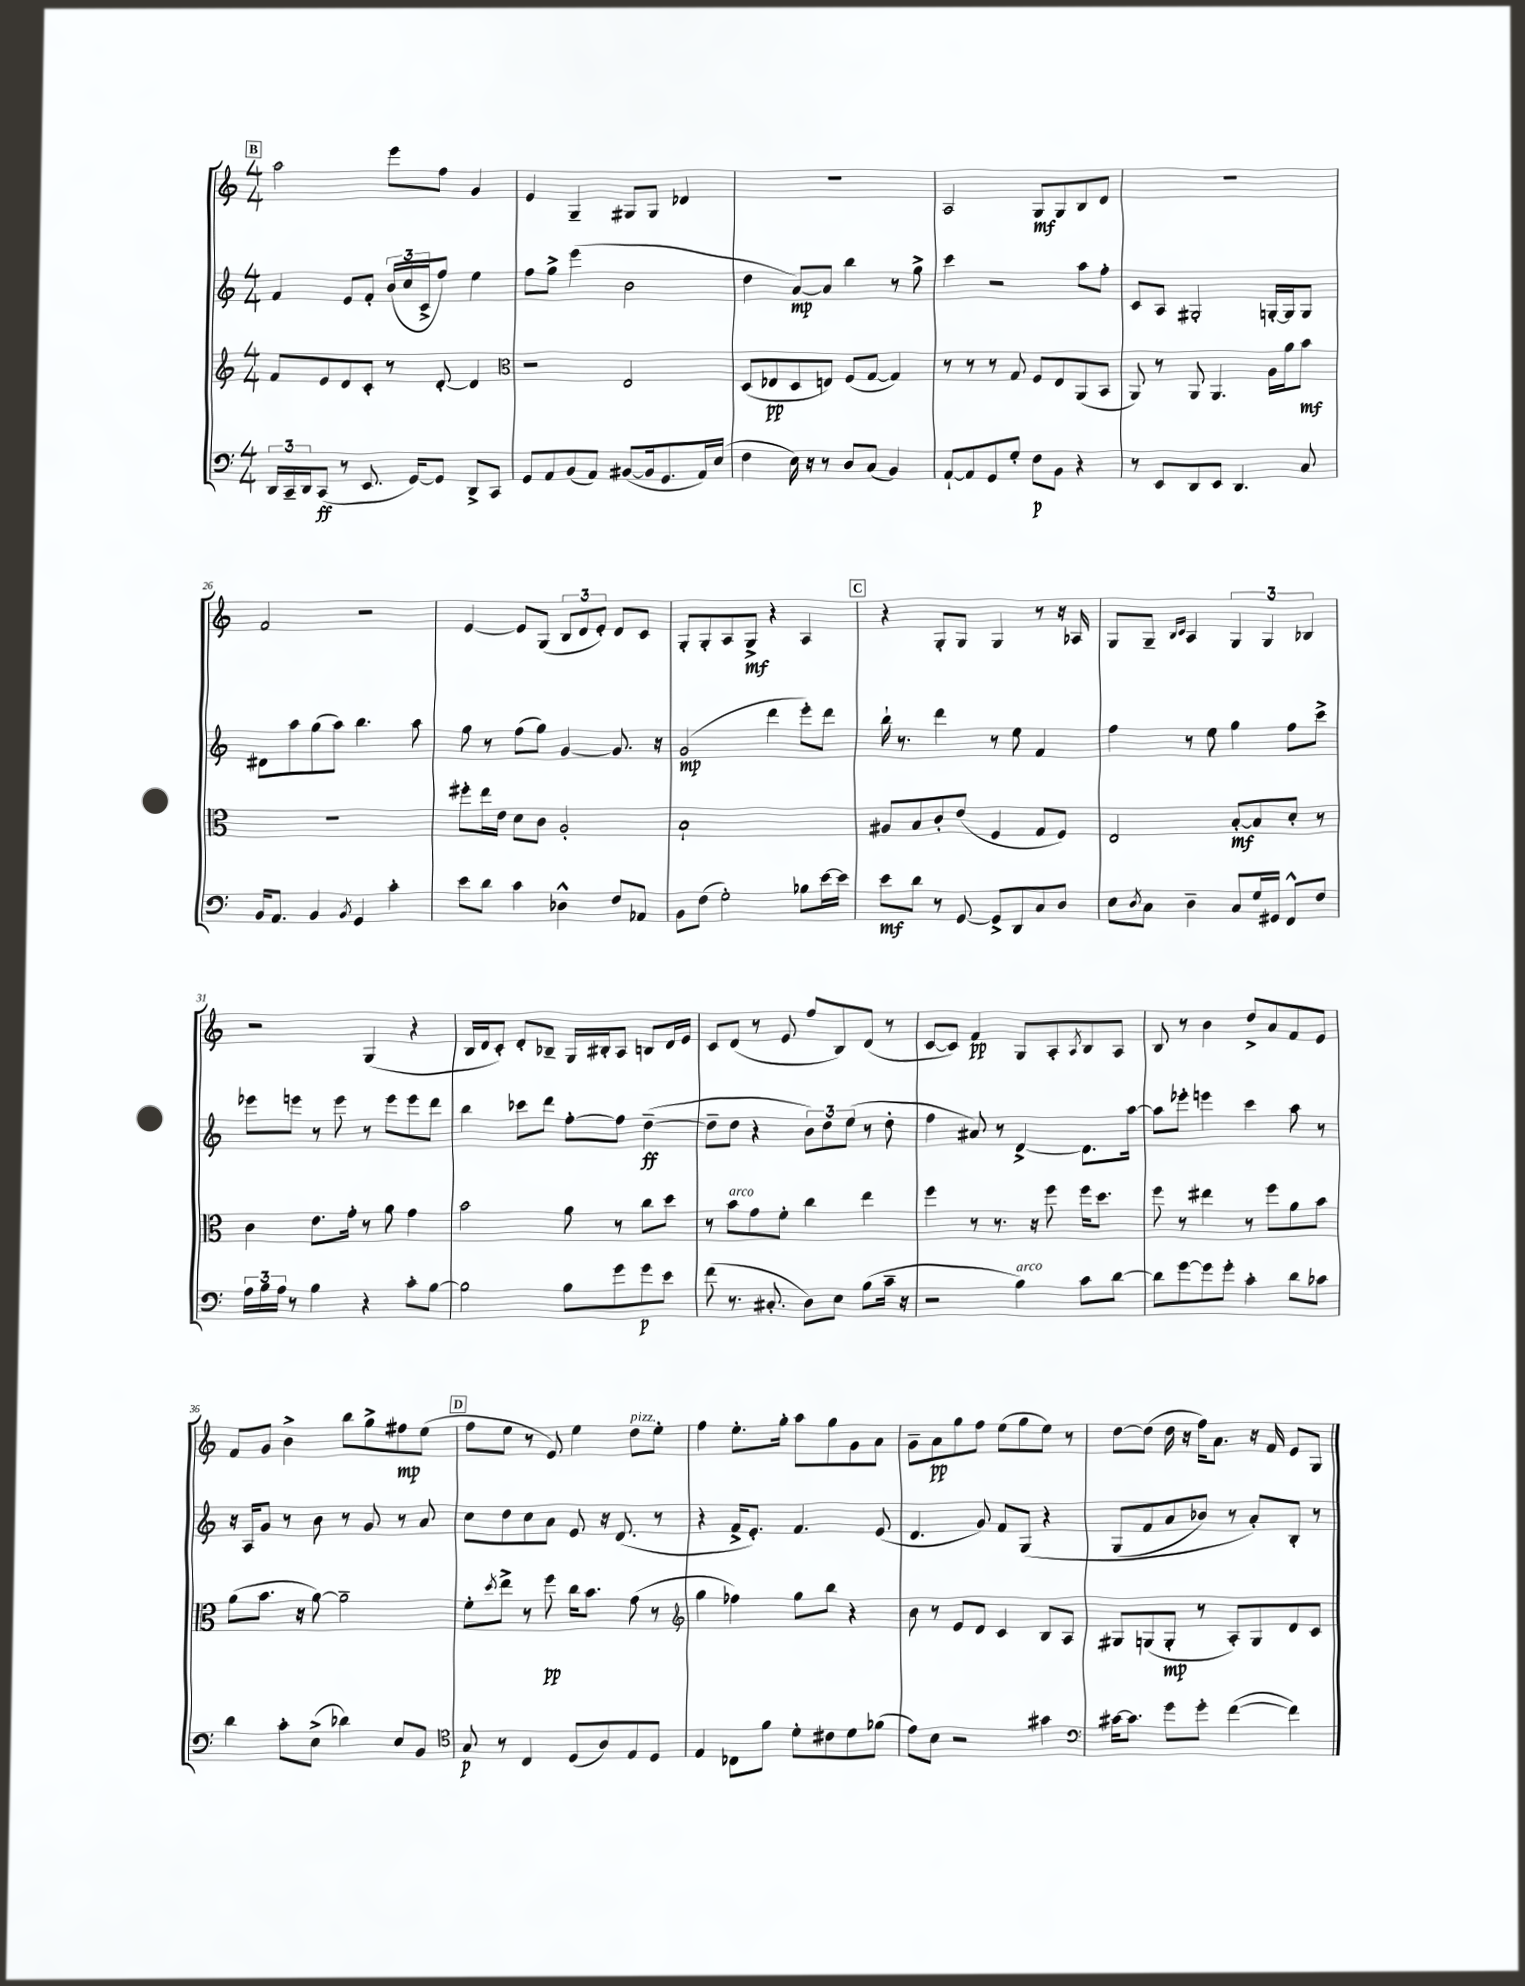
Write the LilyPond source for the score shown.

<<
\new StaffGroup <<
\new Staff = "s0" {
    \clef treble \key c \major \numericTimeSignature \time 4/4
    \mark \markup { \box "B" } a''2 e'''8 f''8 g'4 |
    e'4 g4-- gis8 gis8 des'4 |
    R1 |
    a2 g8\mf g8 b8 d'8 |
    R1 |
    f'2 r2 |
    e'4~ e'8 g8( \tuplet 3/2 { b8 d'8 e'8-.) } d'8 c'8 |
    g8-. g8-. a8 g8->\mf r4 a4 |
    \mark \markup { \box "C" } r4 g8-. g8 g4 r8 r16 aes16 |
    g8 g8-- \grace { b16 c'16 } a4 \tuplet 3/2 { g4 g4 bes4 } |
    r2 g4( r4 |
    b16 d'16 c'8-.) d'8-. bes8-- g16 bis16-. a8 b8 d'16 e'16 |
    c'8 d'8( r8 e'8 f''8 b8) d'8( r8 |
    c'8~ c'8) f'4\pp g8 a8-. \acciaccatura { a8 } b8 a8 |
    b8 r8 b'4 d''8-> a'8 f'8 e'8 |
    f'8 g'8 b'4-> b''8 g''8-> fis''8\mp e''8( |
    \mark \markup { \box "D" } f''8 e''8 r8 e'8) e''4 d''8^\markup { \italic "pizz." } e''8-. |
    f''4 e''8.-. g''16-. a''8 g''8 g'8 a'8 |
    g'8-- a'8\pp g''8 f''8 e''8( g''8 e''8) r8 |
    d''8~ d''8( d''16 r16 f''16) a'8. r16 f'16 e'8 g8 \bar "|." |
}
\new Staff = "s1" {
    \clef treble \key c \major \numericTimeSignature \time 4/4
    \mark \markup { \box "B" } f'4 e'8 f'8-. \tuplet 3/2 { b'16( c''16 c'16-> } f''8) e''4 |
    f''8 g''8-> e'''4( b'2 |
    d''4 a'8~\mp) a'8 b''4 r8 g''8-> |
    c'''4 r2 a''8 f''8-. |
    c'8 a8 gis2-. g16~-. g16 g8 |
    dis'8 a''8 g''8( a''8) b''4. a''8 |
    g''8 r8 f''8( g''8) g'4~ g'8. r16 |
    g'2\mp( d'''4 e'''8-.) d'''8 |
    \mark \markup { \box "C" } b''16-! r8. d'''4 r8 e''8 f'4 |
    f''4 r8 e''8 g''4 f''8 c'''8-> |
    ees'''8 e'''8 r8 e'''8 r8 e'''8 e'''8 d'''8 |
    b''4 ces'''8 d'''8 f''8~-. f''8 d''4~--\ff( |
    d''8-- d''8 r4 \tuplet 3/2 { b'8) d''8 e''8( } r8 d''8-. |
    f''4 ais'8) r8 d'4~-> d'8. a''16~ |
    a''8 ees'''8-. e'''4 c'''4 a''8 r8 |
    r16 a16 g'8 r8 b'8 r8 g'8 r8 a'8 |
    \mark \markup { \box "D" } c''8 d''8 c''8 a'8 e'8 r16 d'8.( r8 |
    r4 f'16-> e'8.-.) f'4. e'8( |
    d'4. g'8) f'8 g8\( r4 |
    g8( f'8 a'8 bes'8) r8 a'8-.\) b8-. r8 \bar "|." |
}
\new Staff = "s2" {
    \clef treble \key c \major \numericTimeSignature \time 4/4
    \mark \markup { \box "B" } f'8 e'8 d'8 c'8-. r8 d'8~-. d'4 |
    \clef alto r2 e2 |
    d8( ees8\pp d8 e8) f8( g8~ g4) |
    r8 r8 r8 g8 f8 e8 a,8( b,8 |
    a,8) r8 a,8 a,4. a16 a'16 b'8\mf |
    R1 |
    fis''8-. e''16 e'16 d'8 c'8 a2-. |
    b1-! |
    \mark \markup { \box "C" } ais8 b8 c'8-. e'8( f4 g8 f8) |
    e2 b8~-.\mf b8 d'8-. r8 |
    c'4 e'8. g'16-. r8 a'8 g'4 |
    b'2 a'8 r8 c''8 d''8 |
    r8 b'8^\markup { \italic "arco" } g'8 f'8-. c''4 e''4 |
    f''4 r8 r8. r16 f''8 f''16 d''8. |
    f''8 r8 eis''4 r8 f''8 a'8 b'8 |
    a'8( b'8. r16 a'8~) a'2-- |
    \mark \markup { \box "D" } f'8-. \acciaccatura { d''8 } e''8-> r8 f''8\pp c''16 b'8. g'8( r8 |
    \clef treble g''4 fes''4) g''8 b''8 r4 |
    b'8 r8 e'8 d'8 c'4 b8 a8 |
    gis8 g8( g8-.\mp r8 a8-.) g8 d'8 c'8 \bar "|." |
}
\new Staff = "s3" {
    \clef bass \key c \major \numericTimeSignature \time 4/4
    \mark \markup { \box "B" } \tuplet 3/2 { d,16 c,16-- d,16 } c,8\ff( r8 e,8. g,16~) g,8 d,8-> c,8 |
    g,8 a,8 b,8( a,8) bis,8~( bis,16 g,8. a,16) e16( |
    f4 e16) r16 r8 d8 c8( b,4) |
    a,8~-! a,8 g,8 g8-. f8\p b,8 r4 |
    r8 e,8 d,8 e,8 d,4. c8 |
    b,16 a,8. b,4 \acciaccatura { b,8 } g,4 c'4-. |
    e'8 d'8 c'4 des4-^ f8 aes,8 |
    b,8 f8( g2-.) bes8 e'16~ e'16 |
    \mark \markup { \box "C" } e'8\mf d'8 r8 g,8~ g,8-> d,8 c8 d8 |
    e8 \acciaccatura { d8 } c8 d4-- c8 g16 gis,16 f,8-^ f8 |
    \tuplet 3/2 { a16 b16 a16 } r8 b4 r4 c'8-. b8~ |
    b2 b8 g'8 g'8\p e'8 |
    f'8( r8. cis8.-. d8) e8 b8( c'16-- r16 |
    r2 b4^\markup { \italic "arco" }) c'8 d'8~ |
    d'8 g'8~ g'8 g'8-. c'4-. d'8 ces'8 |
    d'4 c'8-. e8->( des'4) e8 b,8 |
    \mark \markup { \box "D" } \clef tenor g8\p r8 c4 d8( a8) e8 d8 |
    e4 ces8 f'8 d'8-. cis'8 d'8 fes'8( |
    e'8) b8 r2 gis'4 |
    \clef bass cis'16~ cis'8. g'8 g'8-. f'4~( f'4) \bar "|." |
}
>>
>>
\layout { \context { \Score currentBarNumber = #21 } }
